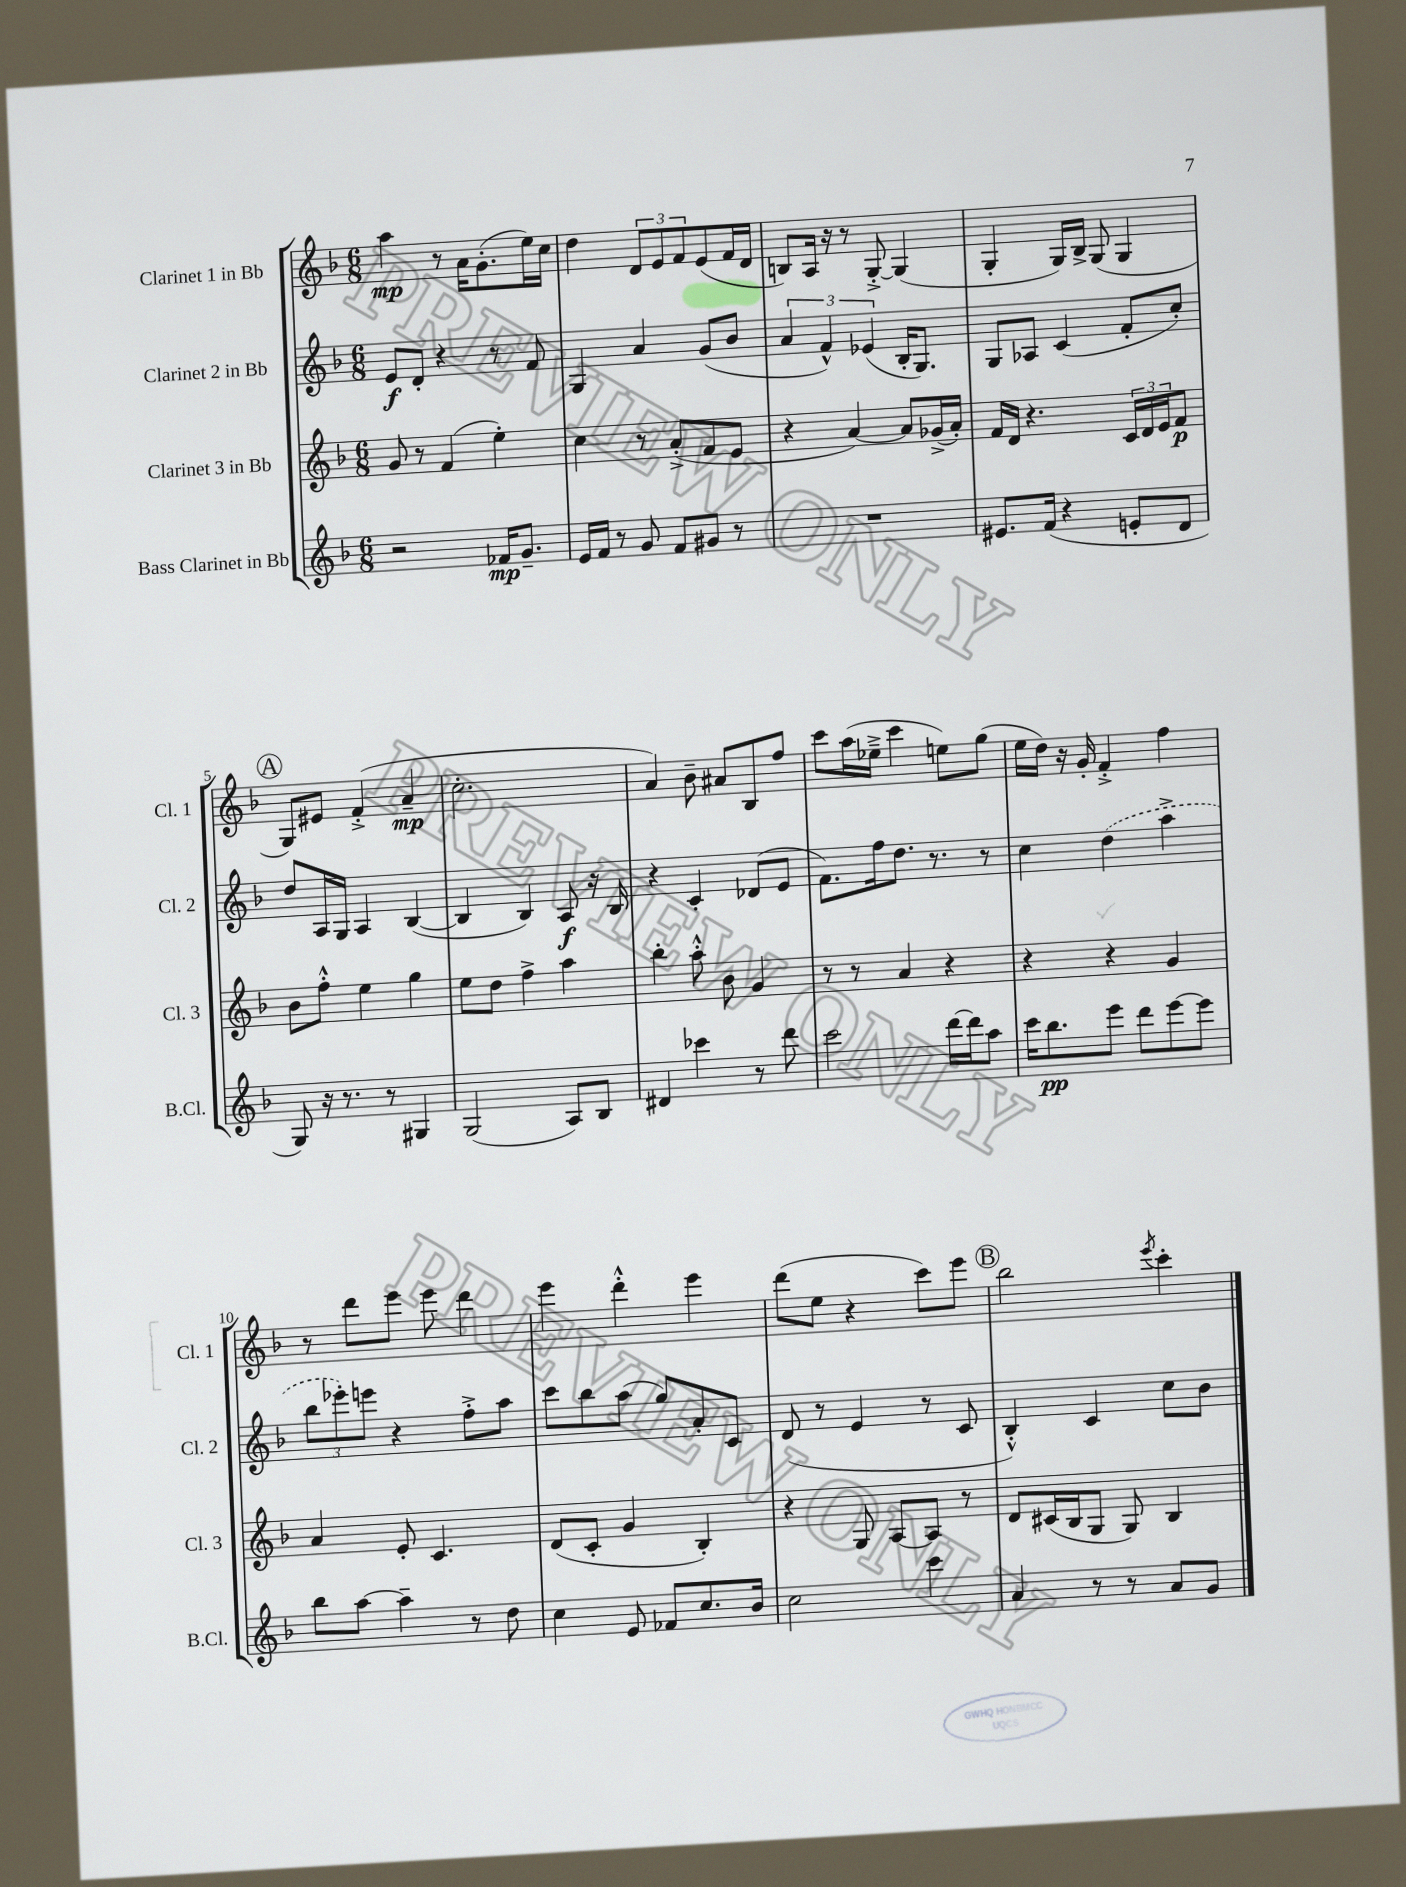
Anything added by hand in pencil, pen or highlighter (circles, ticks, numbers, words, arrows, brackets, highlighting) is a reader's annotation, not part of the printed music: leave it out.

**kern	**dynam	**kern	**dynam	**kern	**dynam	**kern	**dynam
*part4	*part4	*part3	*part3	*part2	*part2	*part1	*part1
*staff4	*staff4	*staff3	*staff3	*staff2	*staff2	*staff1	*staff1
*I"Bass Clarinet in Bb	*	*I"Clarinet 3 in Bb	*	*I"Clarinet 2 in Bb	*	*I"Clarinet 1 in Bb	*
*I'B.Cl.	*	*I'Cl. 3	*	*I'Cl. 2	*	*I'Cl. 1	*
*clefG2	*	*clefG2	*	*clefG2	*	*clefG2	*
*k[b-]	*	*k[b-]	*	*k[b-]	*	*k[b-]	*
*M6/8	*	*M6/8	*	*M6/8	*	*M6/8	*
=1	=1	=1	=1	=1	=1	=1	=1
2r	.	8g/	.	8e/L	f	4aa\	mp
.	.	8r	.	8d'/J	.	.	.
.	.	(4f/	.	4r	.	8r	.
.	.	.	.	.	.	16a\KL	.
.	.	.	.	.	.	(8.g'\	.
16f-X/KL	mp	4ee'\)	.	8r	.	.	.
8.g~/J	.	.	.	.	.	.	.
.	.	.	.	8f/	.	16ee\L)	.
.	.	.	.	.	.	16cc\JJ	.
=2	=2	=2	=2	=2	=2	=2	=2
16e/LL	.	4cc\	.	4G/	.	4dd\	.
16f/JJ	.	.	.	.	.	.	.
8r	.	.	.	.	.	.	.
8g/	.	8r	.	4a/	.	12d/L	.
.	.	.	.	.	.	12e/	.
8f/L	.	(8a'^/L	.	.	.	.	.
.	.	.	.	.	.	12f/	.
8g#X/J	.	8f/	.	(8g/L	.	(8e/	.
8r	.	8e/J	.	8b-/J	.	16f/L	.
.	.	.	.	.	.	16d/JJ	.
=3	=3	=3	=3	=3	=3	=3	=3
2.r	.	4r	.	6a/	.	8Bn/L)	.
.	.	.	.	.	.	16A/Jk	.
.	.	.	.	6f^^/)	.	.	.
.	.	.	.	.	.	16r	.
.	.	[4a/)	.	.	.	8r	.
.	.	.	.	(6e-X/	.	.	.
.	.	.	.	.	.	[8G'^/	.
.	.	8a/L]	.	16B-'/KL	.	(4G/]	.
.	.	.	.	8.G/J)	.	.	.
.	.	(16g-X^/L	.	.	.	.	.
.	.	16a'/JJ)	.	.	.	.	.
=4	=4	=4	=4	=4	=4	=4	=4
8.e#X/L	.	16f/LL	.	8G/L	.	4G'/	.
.	.	16d/JJ	.	.	.	.	.
.	.	4.r	.	8A-X/J	.	.	.
(16f/Jk	.	.	.	.	.	.	.
4r	.	.	.	(4c/	.	16G/LL)	.
.	.	.	.	.	.	16B-^/JJ	.
.	.	.	.	.	.	(8G/	.
8en'/L	.	24c/LL	.	8f'/L	.	4G/	.
.	.	24d/	.	.	.	.	.
.	.	24e/J	.	.	.	.	.
8d/J	.	8f/J	p	8cc'/J)	.	.	.
!!LO:LB:g=z
!!LO:REH:place=s1:t=A
=5	=5	=5	=5	=5	=5	=5	=5
8G/)	.	8b-\L	.	8dd/L	.	8G/L)	.
16r	.	8ff'^^\J	.	16A/L	.	8e#X/J	.
8.r	.	.	.	16G/JJ	.	.	.
.	.	4ee\	.	4A/	.	(4f'^/	.
8r	.	.	.	.	.	.	.
4G#X/	.	4gg\	.	([4B-/	.	4a~/	mp
=6	=6	=6	=6	=6	=6	=6	=6
(2G/	.	8ee\L	.	4B-/]	.	2.cc'\	.
.	.	8dd\J	.	.	.	.	.
.	.	4ff^\	.	4B-/)	.	.	.
8A/L)	.	4aa\	.	8A/	f	.	.
8B-/J	.	.	.	16r	.	.	.
.	.	.	.	16B-/	.	.	.
=7	=7	=7	=7	=7	=7	=7	=7
4d#X/	.	4bb-'\	.	4r	.	4a/)	.
4ccc-X\	.	8aa'^^\	.	4c'/	.	8b-~\	.
.	.	8b-\	.	.	.	8a#X/L	.
8r	.	4g/	.	(8d-X/L	.	8B-/	.
8ddd\	.	.	.	8e/J	.	8ff/J	.
=8	=8	=8	=8	=8	=8	=8	=8
2ccc\	.	8r	.	8.f\L)	.	8ccc\L	.
.	.	8r	.	.	.	(16aa\L	.
.	.	.	.	16ff\k	.	16ee-X~^\JJ	.
.	.	4a/	.	8.dd\J	.	4ccc\	.
.	.	.	.	8.r	.	.	.
[16ddd\LL	.	4r	.	.	.	8een\L)	.
16ddd\J]	.	.	.	.	.	.	.
8aa\J	.	.	.	8r	.	(8gg\J	.
=9	=9	=9	=9	=9	=9	=9	=9
16ccc\KL	.	4r	.	4cc\	.	16ee\LL	.
8.bb-\	pp	.	.	.	.	16dd\JJ)	.
.	.	.	.	.	.	16r	.
.	.	.	.	.	.	16g'/	.
8eee\J	.	4r	.	(4dd\	.	4f'^/	.
8ddd\L	.	.	.	.	.	.	.
[8eee\	.	4g/	.	4aa^\	.	4ff\	.
8eee\J]	.	.	.	.	.	.	.
!!LO:LB:g=z
=10	=10	=10	=10	=10	=10	=10	=10
8bb-\L	.	4a/	.	12bb-\L	.	8r	.
.	.	.	.	12eee-X'\)	.	.	.
[8aa\J	.	.	.	.	.	8ddd\L	.
.	.	.	.	12eeen\J	.	.	.
4aa~\]	.	8e'/	.	4r	.	8eee\J	.
.	.	4.c/	.	.	.	8eee\	.
8r	.	.	.	8ff'^\L	.	4ddd\	.
8dd\	.	.	.	8aa\J	.	.	.
=11	=11	=11	=11	=11	=11	=11	=11
4cc\	.	(8d/L	.	8ccc\L	.	4eee\	.
.	.	8c'/J	.	8bb-\	.	.	.
8e/	.	4g/	.	(8aa\J	.	4ddd'^^\	.
8f-X/L	.	.	.	8gg/L)	.	.	.
8.cc/	.	4B-'/)	.	8a'/	.	4eee\	.
.	.	.	.	8c/J	.	.	.
16b-/Jk	.	.	.	.	.	.	.
=12	=12	=12	=12	=12	=12	=12	=12
2cc\	.	4r	.	(8d/	.	(8ddd\L	.
.	.	.	.	8r	.	8ee\J	.
.	.	8G/	.	4e/	.	4r	.
.	.	[8A/L	.	.	.	.	.
4ccc\	.	8A/J]	.	8r	.	8ccc\L)	.
.	.	8r	.	8c/	.	8eee\J	.
!!LO:REH:place=s1:t=B
=13	=13	=13	=13	=13	=13	=13	=13
4a/	.	8d/L	.	4B-'^^/)	.	2bb-\	.
.	.	(16c#X/L	.	.	.	.	.
.	.	16B-/J	.	.	.	.	.
8r	.	8G/J	.	4c/	.	.	.
8r	.	8G/)	.	.	.	.	.
.	.	.	.	.	.	8qeee/	.
8a/L	.	4B-/	.	8cc\L	.	4ccc'\	.
8g/J	.	.	.	8b-\J	.	.	.
==	==	==	==	==	==	==	==
*-	*-	*-	*-	*-	*-	*-	*-
